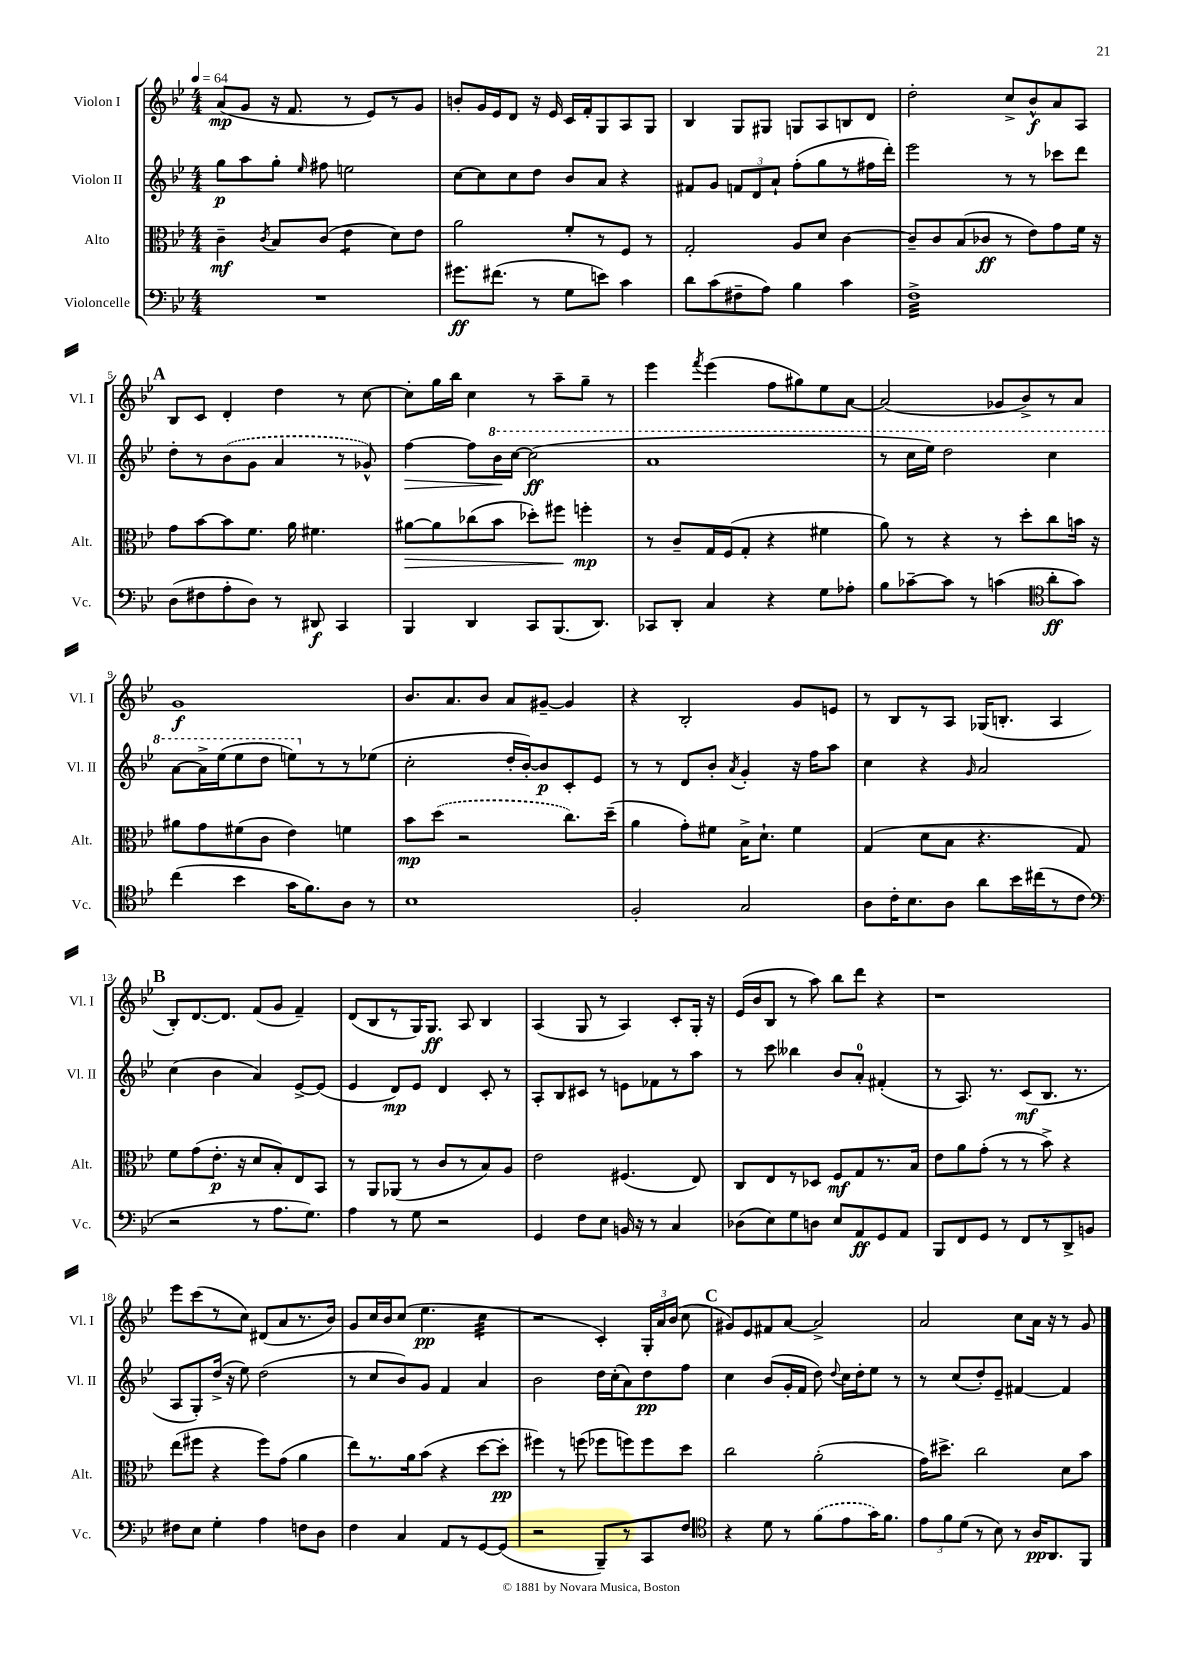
<<
\new StaffGroup <<
\new Staff = "s0" \with { instrumentName = "Violon I" shortInstrumentName = "Vl. I" } {
    \clef treble \key bes \major \numericTimeSignature \time 4/4 \tempo 4 = 64
    \autoBeamOff a'8[\mp( g'8] r16 f'8. r8 ees'8[) r8 g'8] |
    b'8[-. g'16 ees'16 d'8] r16 ees'16 c'16[ f'16-. g8 a8 g8] |
    bes4 g8[ gis8] g8[ a8 b8 d'8] |
    d''2-. c''8[-> bes'8-^\f a'8 a8] |
    \mark \markup { \bold "A" } bes8[ c'8] d'4-. d''4 r8 c''8~ |
    c''8[-. g''16 bes''16] c''4 r8 a''8[-- g''8]-- r8 |
    ees'''4 \acciaccatura { f'''8 } ees'''4( f''8[ gis''8) ees''8 a'8]~ |
    a'2( ges'8[ bes'8->) r8 a'8] |
    g'1\f |
    bes'8.[ a'8. bes'8] a'8[ gis'8]~-- gis'4 |
    r4 bes2-. g'8[ e'8] |
    r8 bes8[ r8 a8] ges16[( b8.]-. a4 |
    \mark \markup { \bold "B" } bes8[-.) d'8.~ d'8.] f'8[( g'8] f'4--) |
    d'8[( bes8 r8 g16) g8.]\ff a8 bes4 |
    a4( g8 r8 a4) c'8[-. g16]-. r16 |
    ees'16[( bes'16 bes8] r8 a''8) bes''8[ d'''8] r4 |
    r1 |
    ees'''8[ c'''8( r8 c''8]) dis'8[( a'8 r8. bes'16]) |
    g'8[ c''16 bes'16 c''8]( ees''4.\pp c''4:32 |
    r2 c'4-.) \tuplet 3/2 { g16[-. a'16 bes'16]( } c''8 |
    \mark \markup { \bold "C" } gis'8[) ees'8 fis'8 a'8]~ a'2-> |
    a'2 c''8[ a'16] r16 r8 g'8 \bar "|." |
}
\new Staff = "s1" \with { instrumentName = "Violon II" shortInstrumentName = "Vl. II" } {
    \clef treble \key bes \major \numericTimeSignature \time 4/4
    \autoBeamOff g''8[\p a''8 g''8]-. \grace { ees''16 } fis''8 e''2 |
    c''8[~ c''8 c''8 d''8] bes'8[ a'8] r4 |
    fis'8[ g'8] \tuplet 3/2 { f'8[ d'8 a'8]-! } f''8[-.( g''8 r8 fis''16 d'''16]-.) |
    ees'''2 r8 r8 ces'''8[ d'''8] |
    \mark \markup { \bold "A" } d''8[-. r8 \once \slurDashed bes'8( g'8] a'4 r8 ges'8-^) |
    f''4~\> f''8[ \ottava #1 bes''16\! c'''16]~ c'''2\ff( |
    a''1 |
    r8 c'''16[ ees'''16]) d'''2 c'''4 |
    a''8[~ a''16-> ees'''16( ees'''8 d'''8] e'''8[) \ottava #0 r8 r8 ees''!8]( |
    c''2-. d''16[-. bes'16~-.) bes'8\p c'8-. ees'8] |
    r8 r8 d'8[ bes'8]-. \acciaccatura { a'8 } g'4-. r16 f''16[ a''8] |
    c''4 r4 \grace { g'16 } a'2 |
    \mark \markup { \bold "B" } c''4( bes'4 a'4) ees'8[~-> ees'8]( |
    ees'4 d'8[\mp) ees'8] d'4 c'8-. r8 |
    a8[-. bes8 cis'8] r8 e'8[ fes'8 r8 a''8] |
    r8 c'''8 beses''4 bes'8[ a'8]-0-. fis'4-.( |
    r8 a8.) r8. c'8[\mf( bes8.] r8. |
    a8[ g8-.) d''16]->( r16 ees''8) d''2( |
    r8 c''8[ bes'8) g'8] f'4 a'4 |
    bes'2 d''16[ c''16-.( a'8) d''8\pp f''8] |
    \mark \markup { \bold "C" } c''4 bes'8[( g'16-. f'16] d''8) \appoggiatura { d''8 } c''16[ d''16-. ees''8] r8 |
    r8 c''8[( d''8-.) ees'8]-- fis'4~ fis'4 \bar "|." |
}
\new Staff = "s2" \with { instrumentName = "Alto" shortInstrumentName = "Alt." } {
    \clef alto \key bes \major \numericTimeSignature \time 4/4
    \autoBeamOff c'4--\mf \acciaccatura { c'8 } bes8[ c'8]( ees'4:8 d'8[) ees'8] |
    a'2 f'8[-. r8 f8] r8 |
    g2-. a8[ d'8] c'4~ |
    c'8[-- c'8 bes8( ces'8]\ff r8 ees'8[) g'8 f'16] r16 |
    \mark \markup { \bold "A" } g'8[ bes'8~ bes'8 f'8.] a'16 fis'4. |
    ais'8[~\> ais'8 ces''8( bes'8] des''8[-.) fis''8]\! f''4-.\mp |
    r8 c'8[-- g16 f16( g8]-. r4 fis'4 |
    a'8) r8 r4 r8 d''8[-. c''8 b'16] r16 |
    ais'8[ g'8 fis'8( c'8] ees'4) f'4 |
    bes'8[\mp \once \slurDashed d''8]( r2 c''8.[) d''16]--( |
    a'4 g'8[-.) fis'8] bes16[-> d'8.]-! fis'4 |
    g4( d'8[ bes8] r4. g8) |
    \mark \markup { \bold "B" } f'8[ g'8( ees'8.]-.\p r16 d'8[ bes8-.) ees8 bes,8] |
    r8 a,8[ aes,8]( r8 c'8[ r8 bes8) a8] |
    ees'2 fis4.( ees8) |
    c8[ ees8 r8 des8] f8[\mf g8 r8. bes16] |
    ees'8[ a'8 g'8]-.( r8 r8 bes'8->) r4 |
    ees''8[( fis''8] r4 fis''8[) g'8]( a'4 |
    ees''8[) r8. a'16 bes'8]( r4 d''8[~ d''8]-.\pp |
    fis''4) r8 f''8( fes''8[ f''8) f''8 d''8] |
    \mark \markup { \bold "C" } c''2 a'2-.( |
    g'16[) dis''8.]-> c''2 d'8[ bes'8] \bar "|." |
}
\new Staff = "s3" \with { instrumentName = "Violoncelle" shortInstrumentName = "Vc." } {
    \clef bass \key bes \major \numericTimeSignature \time 4/4
    \autoBeamOff R1 |
    gis'8.[\ff fis'8.]( r8 g8[ e'8]) c'4 |
    d'8[ c'8( fis8-- a8]) bes4 c'4 |
    f1:32-> |
    \mark \markup { \bold "A" } d8[( fis8 a8-. d8]) r8 dis,8\f c,4 |
    bes,,4 d,4 c,8[ bes,,8.( d,8.]) |
    ces,8[ d,8]-. c4 r4 g8[ aes8]-. |
    bes8[ ces'8~-- ces'8] r8 c'4( \clef tenor a'8[-.\ff g'8]) |
    c''4( bes'4 g'16[ f'8.) a8] r8 |
    bes1 |
    f2-. g2 |
    a8[ c'16-. bes8. a8] a'8[ bes'16 cis''16( r8 c'8] |
    \mark \markup { \bold "B" } \clef bass r2 r8 a8.[ g8.]) |
    a4 r8 g8 r2 |
    g,4 f8[ ees8] b,16 r16 r8 c4 |
    des8[( ees8) g8 d8] ees8[ a,8\ff g,8 a,8] |
    bes,,8[ f,8 g,8] r8 f,8[ r8 d,8-> b,8] |
    fis8[ ees8] g4-. a4 f8[ d8] |
    f4 c4 a,8[ r8 g,8~ g,8]( |
    r2 bes,,8[--) r8 c,8 f8] |
    \mark \markup { \bold "C" } \clef tenor r4 d'8 r8 \once \slurDashed f'8[( ees'8 g'16) f'8.] |
    \tuplet 3/2 { ees'8[ f'8 d'8]( } r8 bes8) r8 a16[\pp a,8. f,8] \bar "|." |
}
>>
>>
